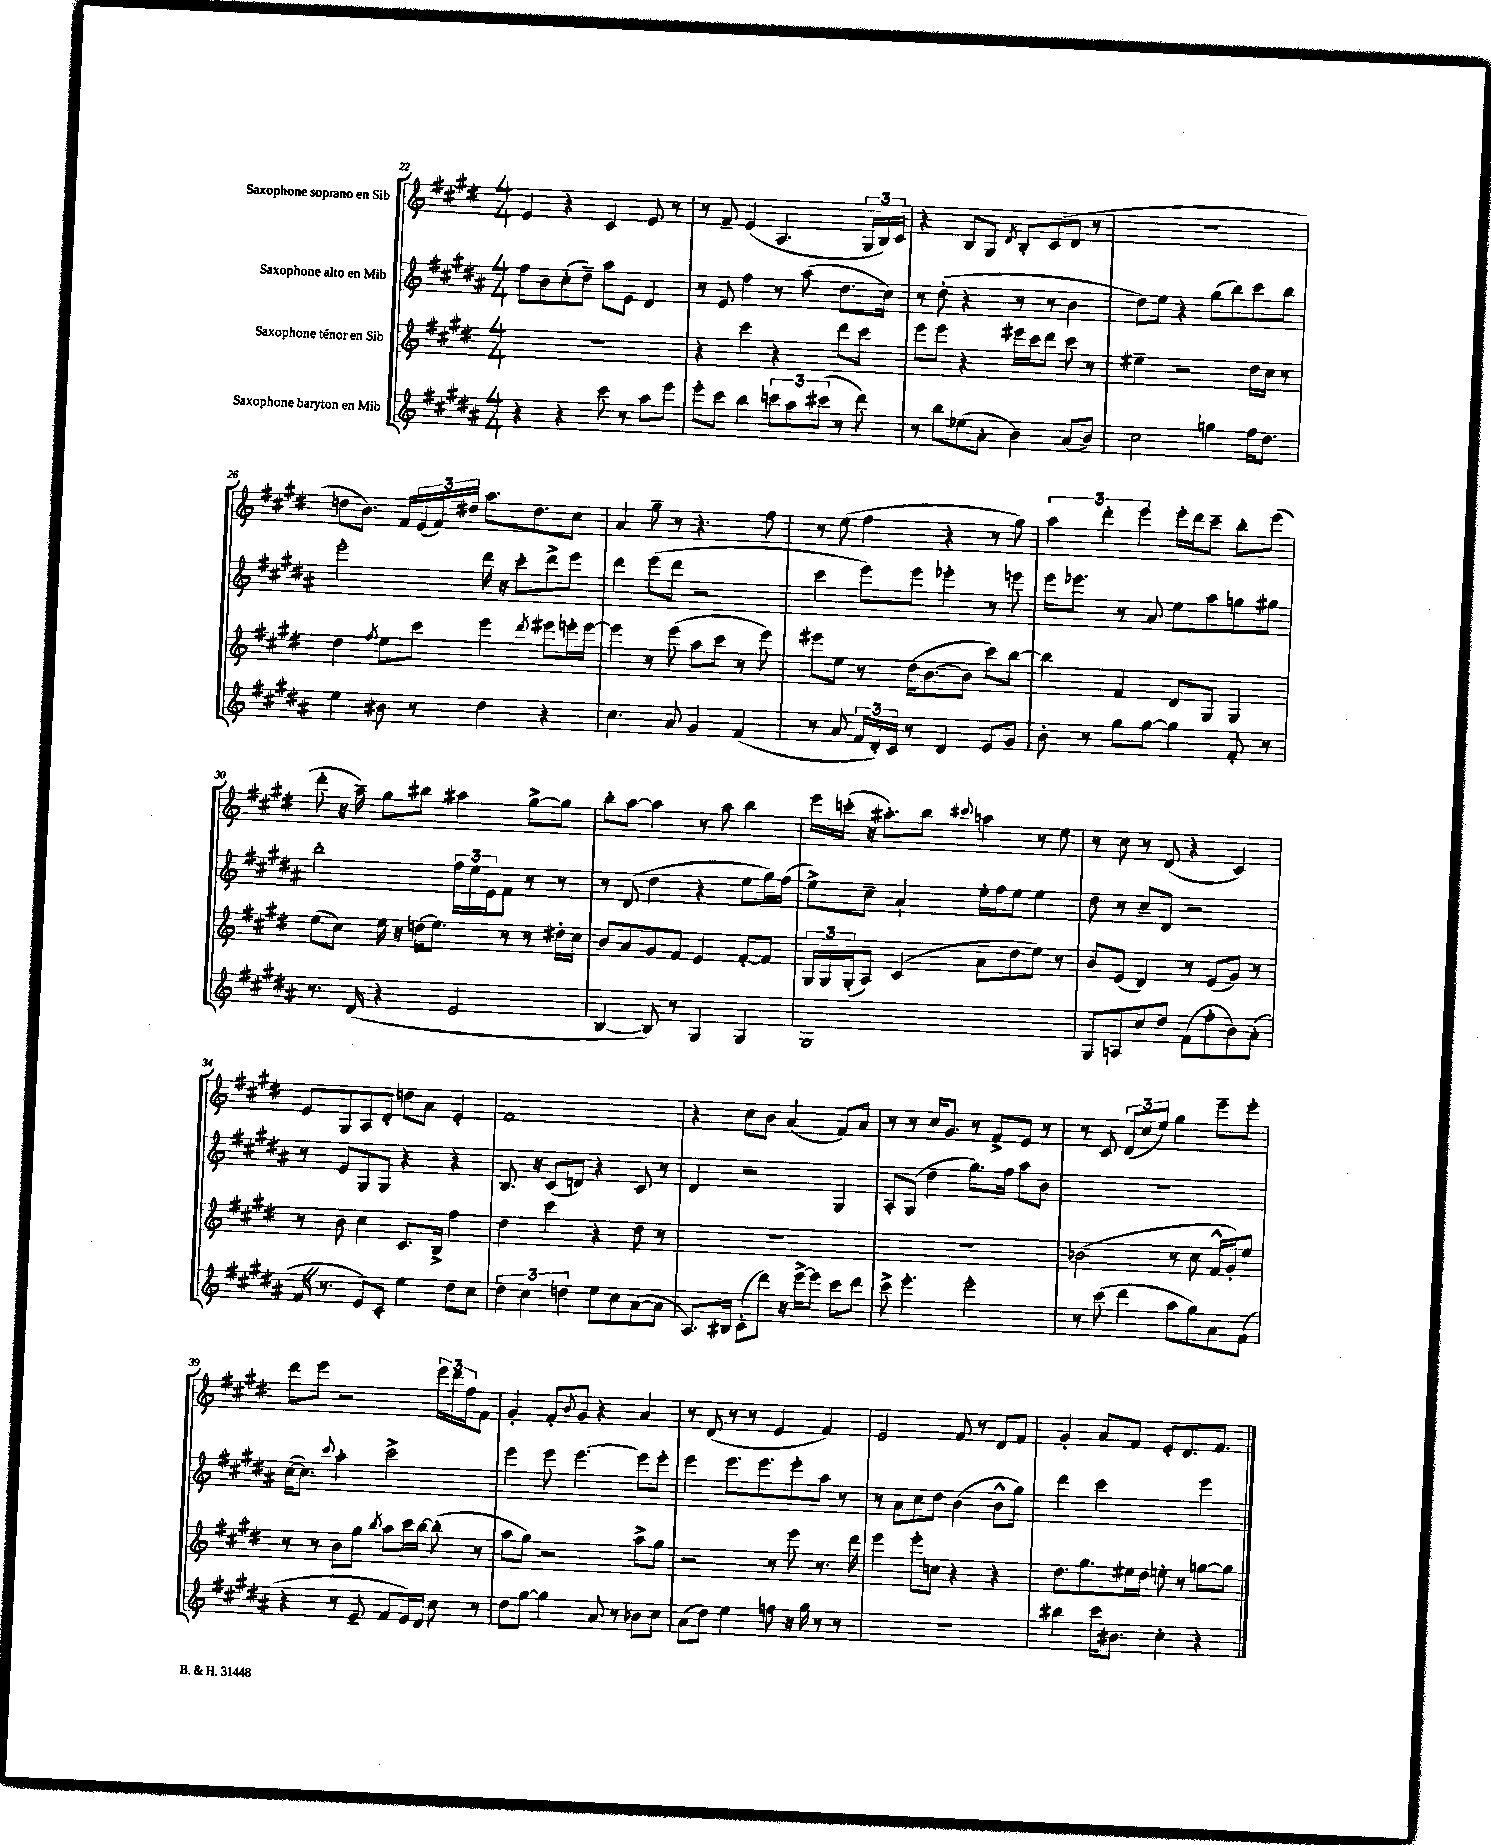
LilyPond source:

<<
\new StaffGroup <<
\new Staff = "s0" \with { instrumentName = "Saxophone soprano en Sib" } {
    \clef treble \key e \major \numericTimeSignature \time 4/4
    e'4 r4 cis'4 e'8 r8 |
    r8 fis'8-- e'4( a4. \tuplet 3/2 { gis16 b16) cis'16 } |
    r4 b8 gis8 \acciaccatura { dis'8 } b8-. cis'8( dis'8 r8 |
    R1 |
    d''8 b'8.) fis'16 \tuplet 3/2 { e'16( fis'16) dis''16 } a''8. dis''8. cis''8 |
    a'4 gis''8-- r8 r4. fis''8 |
    r8 e''8( fis''4 r4 r8 gis''8) |
    \tuplet 3/2 { a''4 dis'''4-. e'''4 } e'''16-. dis'''16 cis'''8-- b''8-. e'''8( |
    dis'''8-. r16 a''16--) gis''8 bis''8 ais''4 gis''8~-> gis''8 |
    b''8-. a''8~ a''4 r8 a''8 b''4 |
    e'''16 c'''16-.( r16 ais''8.-.) b''8 \appoggiatura { cis'''8 } a''4 r8 e''8 |
    r8 cis''8 r8 dis'8( r4 cis'4) |
    e'8 gis8 a8 dis'8-. d''8 a'8 e'4-. |
    fis'1 |
    r4 cis''8 b'8 a'4( fis'8) a'8 |
    r8 r8 cis''16 gis'8. r8 fis'8-> e'8 r8 |
    r8 cis'8 \tuplet 3/2 { dis'8( cis''8 e''8) } gis''4 e'''8-- e'''8-. |
    dis'''8 e'''8 r2 \tuplet 3/2 { e'''16 dis'''16 fis''16 } fis'8 |
    gis'4-. fis'8-. \acciaccatura { b'8 } gis'8 r4 a'4 |
    r8 dis'8( r8 r8 e'4 fis'4) |
    e'2 fis'8 r8 dis'8 fis'8 |
    gis'4-. a'8 fis'8 e'8-. dis'8. fis'8. \bar "|." |
}
\new Staff = "s1" \with { instrumentName = "Saxophone alto en Mib" } {
    \clef treble \key b \major \numericTimeSignature \time 4/4
    fis''8 b'8 cis''8-.( dis''8--) ais''8 e'8 dis'4 |
    r8 e'8 fis''4 r8 ais''8( dis''8. cis''16) |
    r8 dis''8-.( r4 r8 r8 b'4 |
    dis''8) e''8 r4 gis''8( b''8) cis'''8 b''8 |
    e'''2-. dis'''16 r16 cis'''8-. dis'''8-> e'''8 |
    dis'''4 e'''8( dis'''8 r2 |
    cis'''4 e'''8) e'''8 ees'''4-. r8 e'''8 |
    e'''16 ees'''8. r8 ais'8 e''8 ais''8 g''8 gis''8 |
    b''2-. \tuplet 3/2 { fis''16 e''16 e'16 } fis'8 r8 r8 |
    r8 dis'8( dis''4 r4 e''8 gis''16) fis''16( |
    e''8->) cis''8-- ais'4-! e''16-. fis''16 e''8 e''4 |
    dis''8 r8 cis''8-- dis'8 r2 |
    r8 e'8 gis8 gis8 r4 r4 |
    b8. r16 cis'8( d'8) r4 cis'8 r8 |
    dis'4 r2 gis4 |
    ais8-. gis8( dis''4 gis''8.) fis''16 ais''8 b'8 |
    R1 |
    cis''16~( cis''8.) \appoggiatura { cis'''8 } ais''4-. cis'''2-> |
    e'''4 e'''8 e'''4.~ e'''8 e'''8-. |
    e'''4 e'''8. e'''8. e'''8-. ais''8 r8 |
    r8 ais'8 cis''8 dis''8 b'4( b'8-^ gis''8) |
    dis'''4 cis'''2 e'''4 \bar "|." |
}
\new Staff = "s2" \with { instrumentName = "Saxophone ténor en Sib" } {
    \clef treble \key e \major \numericTimeSignature \time 4/4
    R1 |
    r4 cis'''4 r4 dis'''8 cis'''8 |
    e'''8 e'''8 r4 eis'''16 cis'''16 dis'''8 cis'''8 r8 |
    eis''4-- r2 dis''16 cis''16 r8 |
    dis''4 \acciaccatura { fis''8 } e''8 cis'''8 e'''4 \acciaccatura { dis'''8 } eis'''8 e'''16-. e'''16~ |
    e'''4 r8 e'''8( a''8 cis'''8 r8 e'''8) |
    eis'''8 e''8 r8 dis''16( b'8.~ b'8 cis'''8) b''8~ |
    b''4 fis'4 dis'8 gis8 gis4 |
    e''8( cis''8) e''16 r16 d''16( e''8.) r8 r8 dis''16-. cis''16 |
    b'8 a'8 gis'8 fis'8 e'4 fis'8~-. fis'8 |
    \tuplet 3/2 { gis16 gis16 gis16-.( } a8) cis'4( a'8 dis''8 e''8) r8 |
    b'8 e'8( dis'4) r8 e'8( gis'8) r8 |
    r8 b'8 cis''4 cis'8. b16-> fis''4 |
    dis''4 cis'''4 r4 dis''8 r8 |
    R1 |
    r1 |
    bes'2( r8 cis''8 fis'16-^ gis'16-.) e''8 |
    r8 r8 b'8 gis''8 \acciaccatura { b''8 } a''8 cis'''16 b''16~ b''8-.( r8 |
    a''8 gis''8) r2 a''8-> gis''8 |
    r2 r8 e'''8 r8. dis'''16 |
    e'''4 e'''8-. c''8 r4 r4 |
    dis''8. gis''8. eis''16 dis''16 e''8-. r8 g''8~ g''8 \bar "|." |
}
\new Staff = "s3" \with { instrumentName = "Saxophone baryton en Mib" } {
    \clef treble \key b \major \numericTimeSignature \time 4/4
    r4 r4 cis'''8 r8 ais''8 e'''8 |
    e'''8-. cis'''8 b''4 \tuplet 3/2 { c'''8 ais''8 cis'''8( } r8 dis'''8) |
    r8 b''8 ees''8( ais'8-. b'4) ais'8( b'8) |
    cis''2 g''4 fis''16 dis''8. |
    e''4 bis'8 r8 dis''4 r4 |
    cis''4. ais'8 gis'4 fis'4( |
    r8 ais'8 \tuplet 3/2 { fis'16 dis'16-.) cis'16 } r8 dis'4 e'8 gis'8 |
    b'8-. r8 gis''8 gis''8~ gis''4 fis'8-. r8 |
    r8. dis'16( r4 e'2 |
    b4~ b8) r8 gis4 gis4 |
    gis1 |
    gis8 a8 cis''8 dis''8 fis'8( fis''8-. b'8) ais'8-.( |
    fis'16 \once \override BreathingSign.text = \markup { \musicglyph "scripts.caesura.straight" } \breathe r8. e'8) cis'8-. e''4 dis''8 cis''8 |
    \tuplet 3/2 { dis''4 cis''4 d''4 } e''8 cis''8 ais'8~( ais'8 |
    ais8.) bis16 cis'8-.( dis'''8) r16 e'''16~-> e'''8 cis'''8 dis'''8 |
    cis'''8-> e'''4.-. e'''2-. |
    r8 cis'''8( dis'''4 ais''8 gis''8) ais'8 fis'8( |
    r4 r8 e'8-- fis'8 e'16) dis'16 cis''8 r8 |
    dis''8 gis''8~ gis''4 ais'8 r8 bes'8 cis''8 |
    ais'8( dis''8) e''4 f''8 r16 gis''16 r8 r8 |
    R1 |
    bis''4 cis'''16 bis'8. cis''4-. r4 \bar "|." |
}
>>
>>
\layout { \context { \Score currentBarNumber = #22 } }
